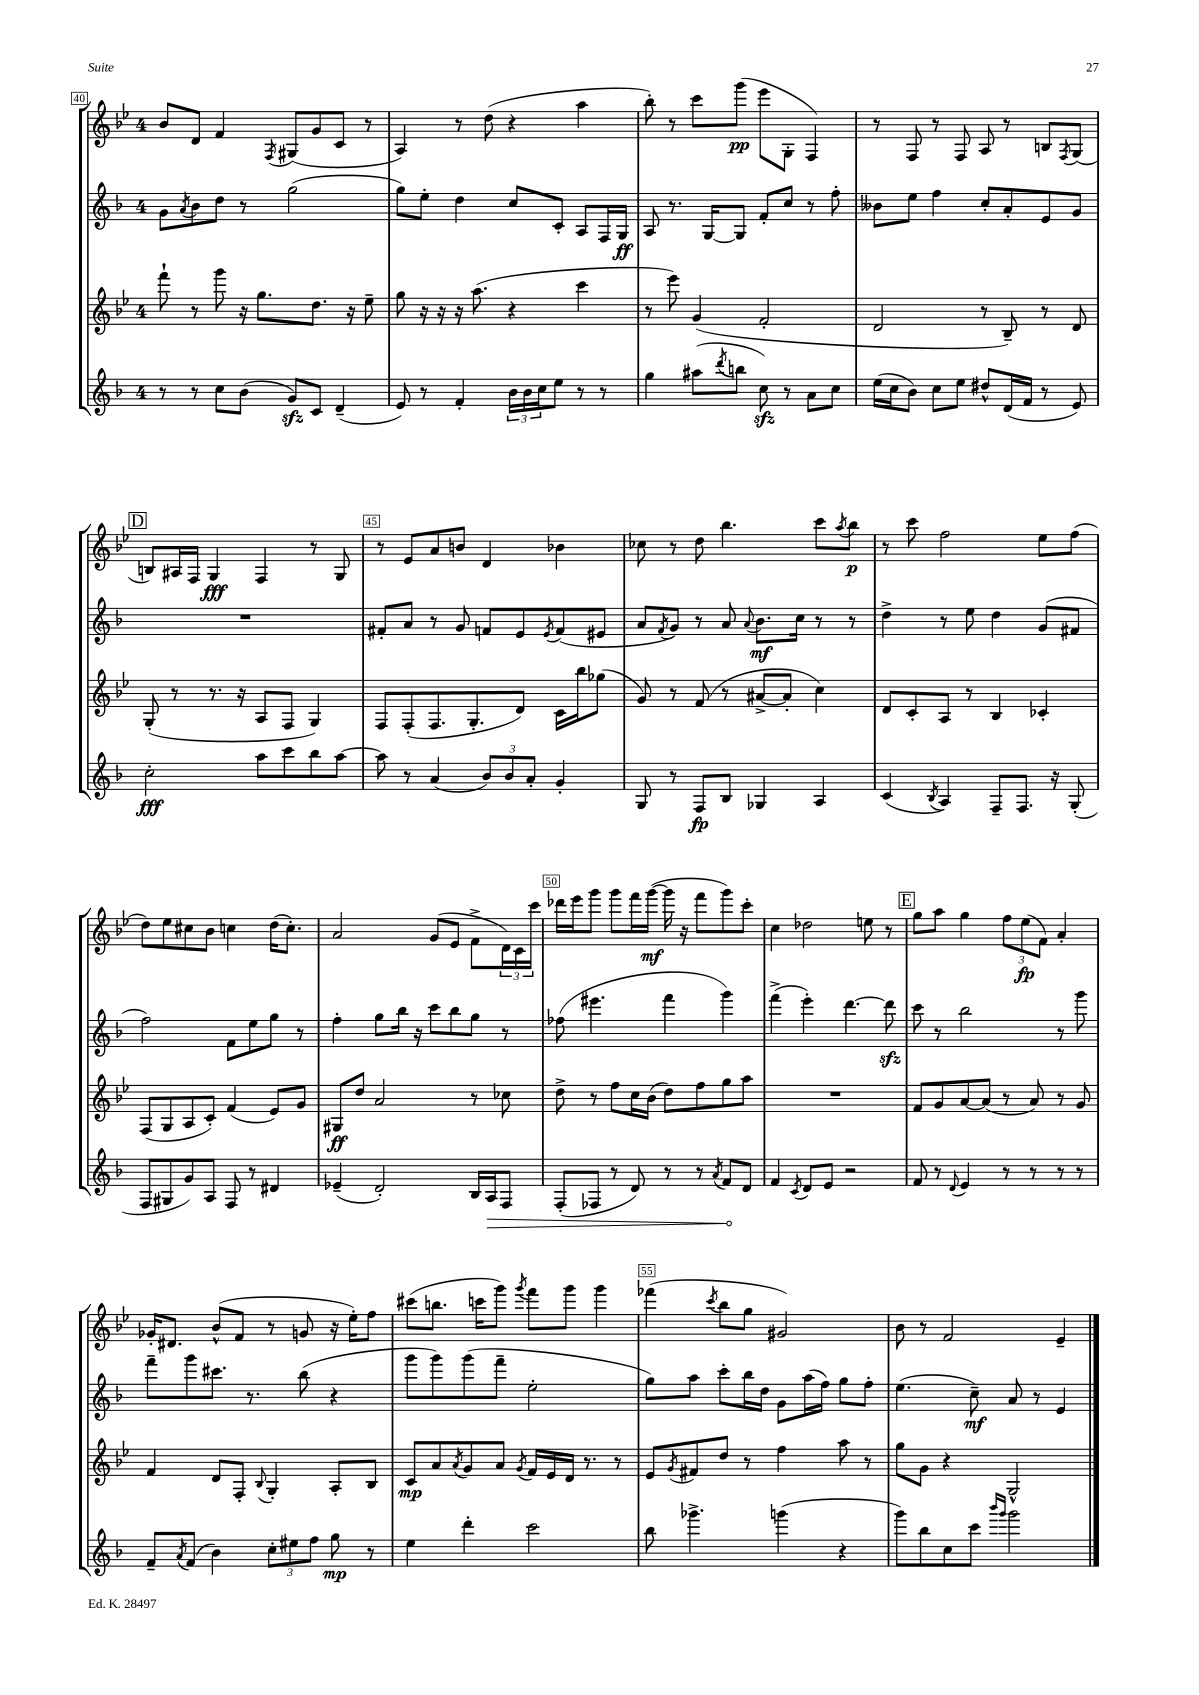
<<
\new StaffGroup <<
\new Staff = "s0" {
    \clef treble \key bes \major \once \override Staff.TimeSignature.style = #'single-digit \time 4/4
    bes'8 d'8 f'4 \acciaccatura { f8 } gis8( g'8 c'8 r8 |
    a4) r8 d''8( r4 a''4 |
    bes''8-.) r8 c'''8 g'''8\pp( ees'''8 g8-. f4) |
    r8 f8 r8 f8 a8 r8 b8 \acciaccatura { f8 } g8( |
    \mark \markup { \box "D" } b8) ais16 f16 g4\fff f4 r8 g8 |
    r8 ees'8 a'8 b'8 d'4 bes'4 |
    ces''8 r8 d''8 bes''4. c'''8 \acciaccatura { a''8 } bes''8\p |
    r8 c'''8 f''2 ees''8 f''8( |
    d''8) ees''8 cis''8 bes'8 c''4 d''16( c''8.-.) |
    a'2 g'8( ees'8 f'8-> \tuplet 3/2 { d'16) c'16 c'''16 } |
    des'''16 ees'''16 g'''8 g'''8 f'''16 g'''16~\mf( g'''16 r16 f'''8 g'''8) c'''8-. |
    c''4 des''2 e''8 r8 |
    \mark \markup { \box "E" } g''8 a''8 g''4 \tuplet 3/2 { f''8 ees''8\fp( f'8) } a'4-. |
    ges'16-. dis'8. bes'8-^( f'8 r8 g'8 r16 ees''16-.) f''8 |
    cis'''8( b''8. c'''16 g'''8) \acciaccatura { g'''8 } f'''8 g'''8 g'''4 |
    fes'''4( \acciaccatura { c'''8 } bes''8 g''8 gis'2) |
    bes'8 r8 f'2 ees'4-- \bar "|." |
}
\new Staff = "s1" {
    \clef treble \key f \major \once \override Staff.TimeSignature.style = #'single-digit \time 4/4
    g'8 \acciaccatura { a'8 } bes'8 d''8 r8 g''2( |
    g''8) e''8-. d''4 c''8 c'8-. a8 f16 g16\ff |
    a8 r8. g16~ g8 f'8-. c''8 r8 f''8-. |
    beses'8 e''8 f''4 c''8-. a'8-. e'8 g'8 |
    \mark \markup { \box "D" } R1 |
    fis'8-. a'8 r8 g'8 f'8 e'8 \acciaccatura { e'8 } f'8( eis'8 |
    a'8 \acciaccatura { f'8 } g'8) r8 a'8 \appoggiatura { a'8 } bes'8.\mf c''16 r8 r8 |
    d''4-> r8 e''8 d''4 g'8( fis'8 |
    f''2) f'8 e''8 g''8 r8 |
    f''4-. g''8 bes''16 r16 c'''8 bes''8 g''8 r8 |
    fes''8( eis'''4. f'''4 g'''4) |
    f'''4->( e'''4-.) d'''4.~ d'''8\sfz |
    \mark \markup { \box "E" } c'''8 r8 bes''2 r8 g'''8 |
    f'''8-- g'''8 cis'''8. r8. bes''8( r4 |
    g'''8 g'''8) g'''8( f'''8-- e''2-. |
    g''8) a''8 c'''8-. bes''16 d''16 g'8 a''16( f''16) g''8 f''8-. |
    e''4.( c''8--\mf) a'8 r8 e'4 \bar "|." |
}
\new Staff = "s2" {
    \clef treble \key bes \major \once \override Staff.TimeSignature.style = #'single-digit \time 4/4
    f'''8-! r8 g'''8 r16 g''8. d''8. r16 ees''8-- |
    g''8 r16 r16 r16 a''8.( r4 c'''4 |
    r8 ees'''8) g'4( f'2-. |
    d'2 r8 bes8--) r8 d'8 |
    \mark \markup { \box "D" } g8-.( r8 r8. r16 a8 f8 g4) |
    f8 f8-.( f8. g8.-. d'8) c'16 bes''16 ges''8( |
    g'8) r8 f'8( r8 ais'8~-> ais'8-. c''4) |
    d'8 c'8-. a8 r8 bes4 ces'4-. |
    f8( g8 a8 c'8-.) f'4( ees'8) g'8 |
    gis8\ff d''8 a'2 r8 ces''8 |
    d''8-> r8 f''8 c''16 bes'16( d''8) f''8 g''8 a''8 |
    R1 |
    \mark \markup { \box "E" } f'8 g'8 a'8~ a'8( r8 a'8) r8 g'8 |
    f'4 d'8 f8-. \appoggiatura { bes8 } g4-. a8-. bes8 |
    c'8\mp a'8 \acciaccatura { a'8 } g'8 a'8 \acciaccatura { g'8 } f'16 ees'16 d'16 r8. r8 |
    ees'8 \acciaccatura { g'8 } fis'8 d''8 r8 f''4 a''8 r8 |
    g''8 g'8 r4 g2-^ \bar "|." |
}
\new Staff = "s3" {
    \clef treble \key f \major \once \override Staff.TimeSignature.style = #'single-digit \time 4/4
    r8 r8 c''8 bes'8( g'8\sfz) c'8 d'4--( |
    e'8) r8 f'4-. \tuplet 3/2 { bes'16 bes'16 c''16 } e''8 r8 r8 |
    g''4 ais''8( \acciaccatura { d'''8 } b''8 c''8\sfz) r8 a'8 c''8 |
    e''16( c''16 bes'8) c''8 e''8 dis''8-^ d'16( f'16 r8 e'8) |
    \mark \markup { \box "D" } c''2-.\fff a''8 c'''8 bes''8 a''8~ |
    a''8 r8 a'4( \tuplet 3/2 { bes'8) bes'8 a'8-. } g'4-. |
    g8 r8 f8\fp bes8 ges4 a4 |
    c'4( \acciaccatura { bes8 } a4) f8-- f8. r16 g8-.( |
    f8 gis8 g'8) a8 f8 r8 dis'4 |
    ees'4--( d'2-.) bes16 \once \override Hairpin.circled-tip = ##t a16\> f8 |
    f8-.( fes8 r8 d'8) r8 r8 \acciaccatura { a'8 } f'8\! d'8 |
    f'4 \acciaccatura { c'8 } d'8 e'8 r2 |
    \mark \markup { \box "E" } f'8 r8 \appoggiatura { d'8 } e'4 r8 r8 r8 r8 |
    f'8-- \acciaccatura { a'8 } f'8( bes'4) \tuplet 3/2 { c''8-. eis''8 f''8 } g''8\mp r8 |
    e''4 d'''4-. c'''2 |
    bes''8 ges'''4.-> g'''4( r4 |
    g'''8) bes''8 c''8 c'''8 \grace { bes'''16 g'''16 } g'''2 \bar "|." |
}
>>
>>
\layout { \context { \Score currentBarNumber = #40 \override BarNumber.break-visibility = ##(#f #t #t) barNumberVisibility = #(every-nth-bar-number-visible 5) \override BarNumber.stencil = #(make-stencil-boxer 0.1 0.3 ly:text-interface::print) } }
